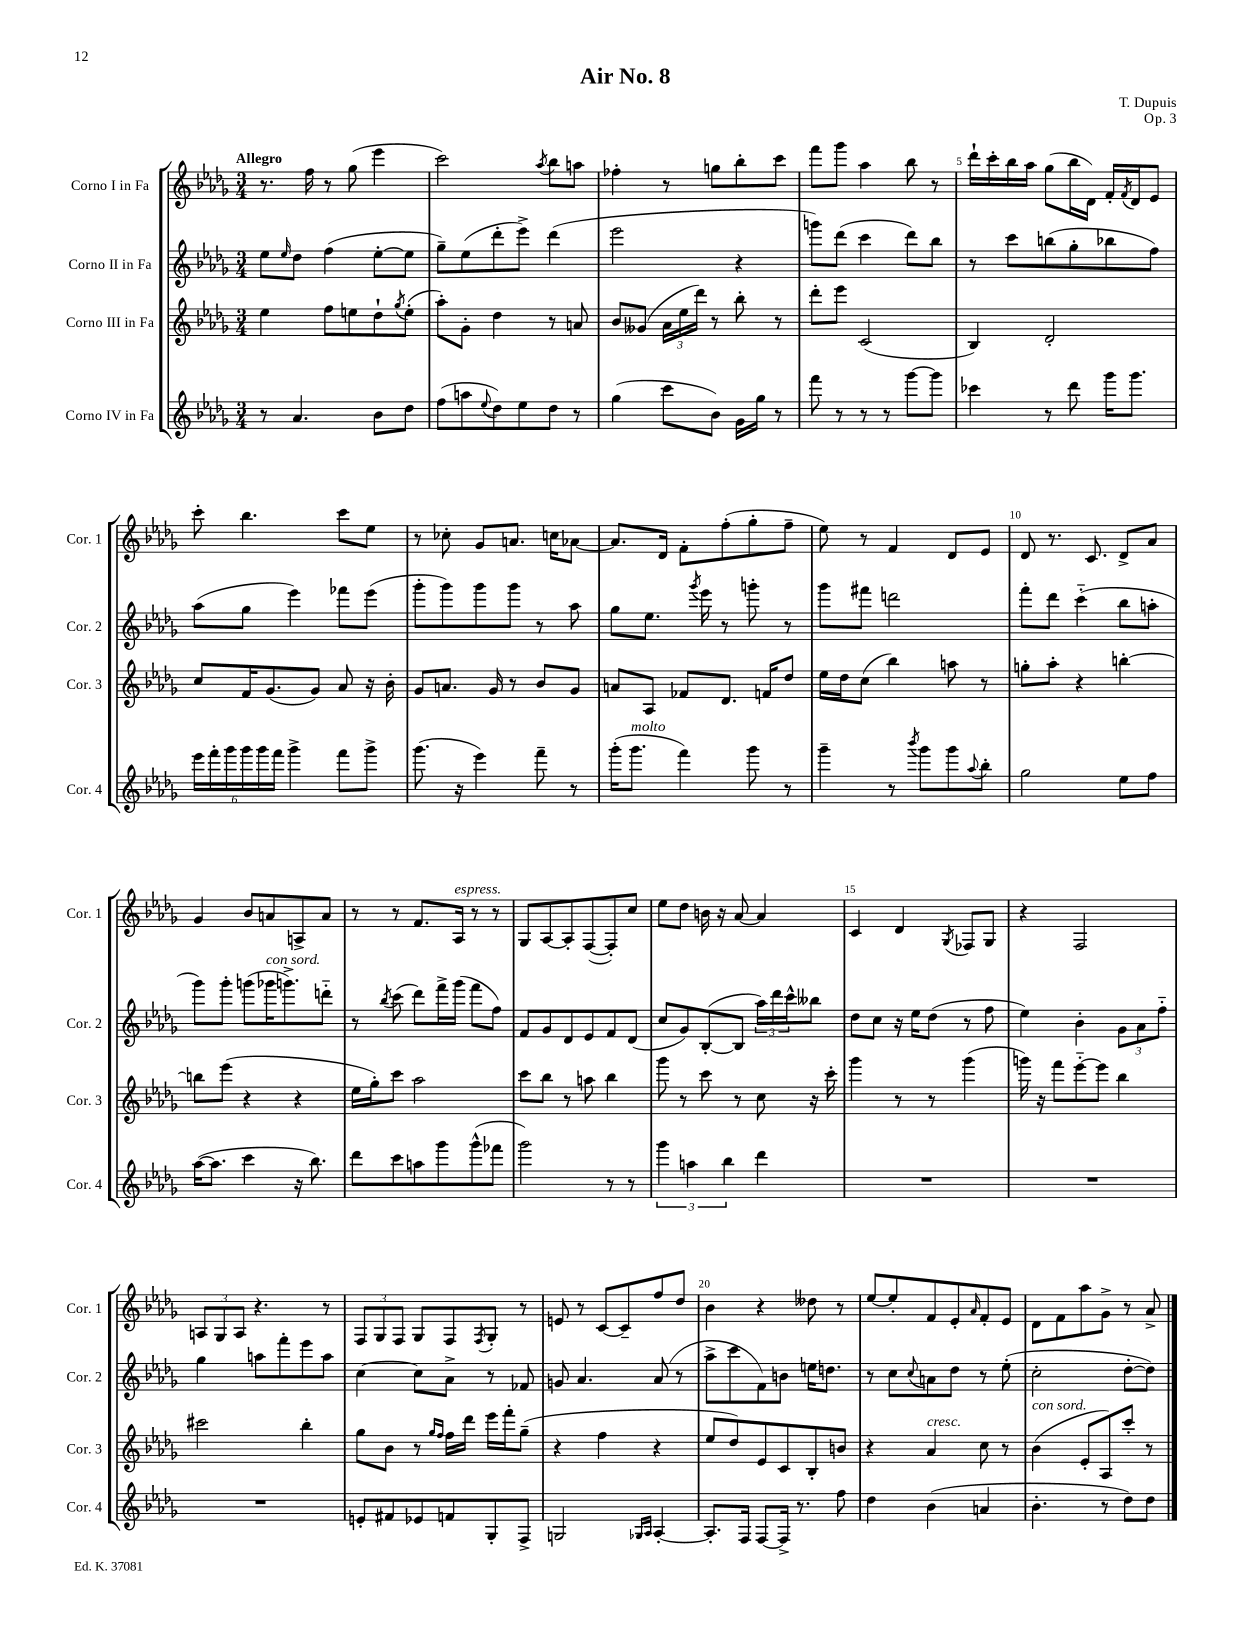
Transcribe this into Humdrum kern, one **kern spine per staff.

**kern	**kern	**kern	**kern
*part4	*part3	*part2	*part1
*staff4	*staff3	*staff2	*staff1
*I"Corno IV in Fa	*I"Corno III in Fa	*I"Corno II in Fa	*I"Corno I in Fa
*I'Cor. 4	*I'Cor. 3	*I'Cor. 2	*I'Cor. 1
*clefG2	*clefG2	*clefG2	*clefG2
*k[b-e-a-d-g-]	*k[b-e-a-d-g-]	*k[b-e-a-d-g-]	*k[b-e-a-d-g-]
*M3/4	*M3/4	*M3/4	*M3/4
=1	=1	=1	=1
!	!	!	!LO:TX:a:B:t=Allegro
8r	4ee-\	8ee-\L	8.r
.	.	16qqee-/	.
4.a-/	.	8dd-\J	.
.	.	.	16ff\
.	8ff\L	(4ff\	8r
.	8een\	.	(8gg-\
8b-\L	8dd-`\	[8ee-'\L	4eee-\
.	8qgg-/	.	.
8dd-\J	(8ee'\J	8ee-\J]	.
=2	=2	=2	=2
(8ff\L	8aa-'\L)	8gg-~\L)	2ccc\)
8aan\	8g-'\J	(8ee-\	.
8qqee-/	.	.	.
8dd-\)	4dd-\	8ddd-'\	.
8ee-\	.	8eee-^\J)	.
.	.	.	8qaa-/
8dd-\J	8r	(4ddd-\	8bb-\L
8r	8an/	.	8aan\J
=3	=3	=3	=3
(4gg-\	8b-/L	2eee-\	4ff-X'\
.	(8g--X/J	.	.
8ccc\L	24a-\LL	.	8r
.	24ee-\	.	.
.	24ddd-\JJ)	.	.
8b-\J)	8r	.	8ggn\L
16g-\LL	8bb-'\	4r	8bb-'\
16gg-\JJ	.	.	.
8r	8r	.	8ccc\J
=4	=4	=4	=4
8fff\	8ddd-'\L	8gggn\L)	8fff\L
8r	8eee-\J	(8ddd-\J	8ggg-\J
8r	(2c/	4ccc\	4aa-\
8r	.	.	.
[8ggg-\L	.	8ddd-\L)	8bb-\
8ggg-\J]	.	8bb-\J	8r
=5	=5	=5	=5
4ccc-X\	4B-/)	8r	16ddd-`\LL
.	.	.	16ccc'\
.	.	8ccc\L	16bb-\
.	.	.	16aa-\JJ
8r	2d-'/	(8bbn\	(8gg-\L
8ddd-\	.	8gg-'\	16bb-\L
.	.	.	16d-\JJ)
16ggg-\KL	.	8bb-X\	16f'/LL
.	.	.	8qf/
8.ggg-\J	.	.	16d-/J
.	.	8ff\J)	8e-/J
!!LO:LB:g=z
=6	=6	=6	=6
24eee-\LL	8cc/L	(8aa-\L	8ccc'\
24fff'\	.	.	.
24ggg-\	.	.	.
24ggg-\	16f/K	8gg-\J	4.bb-\
24ggg-\	.	.	.
.	(8.g-/	.	.
24fff\JJ	.	.	.
4ggg-^\	.	4eee-\)	.
.	8g-/J)	.	.
8fff\L	8a-/	8fff-X\L	8ccc\L
8ggg-^\J	16r	(8eee-\J	8ee-\J
.	16b-'\	.	.
=7	=7	=7	=7
(8.ggg-\	8g-/L	8ggg-'\L	8r
.	8.an/J	8ggg-\)	8cc-X'\
16r	.	.	.
4eee-\)	.	8ggg-\	8g-/L
.	16g-/	.	.
.	8r	8ggg-\J	8.an/J
8fff~\	8b-/L	8r	.
.	.	.	16ccn\KL
8r	8g-/J	8aa-\	[8a-X\J
=8	=8	=8	=8
(16ggg-'\KL	8an/L	8gg-\L	8.a-/L]
!LO:TX:a:i:t=molto	!	!	!
8.ggg-\J	.	.	.
.	8A-/J	8.ee-\J	.
.	.	.	16d-/Jk
4fff\)	8f-X/L	.	8f'\L
.	.	8qggg-/	.
.	.	16eee-\	.
.	8.d-/J	8r	(8ff'\
8ggg-\	.	8gggn'\	8gg-'\
.	16fn/KL	.	.
8r	8dd-/J	8r	8ff~\J
=9	=9	=9	=9
4ggg-~\	16ee-\LL	8ggg-\L	8ee-\)
.	16dd-\J	.	.
.	(8cc\J	8fff#X\J	8r
8r	4bb-\)	2dddn\	4f/
8qbbb-/	.	.	.
8ggg-\L	.	.	.
8ggg-\	8aan\	.	8d-/L
8qqaa-/	.	.	.
8bb-'\J	8r	.	8e-/J
=10	=10	=10	=10
2gg-\	8ggn'\L	8fff'\L	8d-/
.	8aa-'\J	8ddd-\J	8.r
.	4r	(4ccc\	.
.	.	.	8.c/
8ee-\L	[4bbn'\	8bb-\L	8d-^/L
8ff\J	.	8aan'\J	8a-/J
!!LO:LB:g=z
=11	=11	=11	=11
([16aa-\KL	8bbn\L]	8ggg-\L)	4g-/
8.aa-\J]	.	.	.
.	(8eee-\J	8ggg-'\J	.
4ccc\	4r	(8gggn\L	8b-/L
!	!	!LO:TX:a:i:t=con sord.	!
.	.	16ggg-X\K	8an/
.	.	8.gggn^\)	.
16r	4r	.	8An^/
8.bb-\)	.	.	.
.	.	8dddn\J	8a/J
=12	=12	=12	=12
8ddd-\L	16ee-\LL	8r	8r
.	16gg-'\J)	.	.
.	.	8qbb-/	.
8ccc\	8ccc\J	(8ccc\	8r
8aan\	2aa-\	8ddd-\L)	8.f/L
8ggg-\	.	16fff^\L	.
!	!	!	!LO:TX:a:i:t=espress.
.	.	(16ggg-\JJ	16A-/Jk
(8ggg-^^\	.	8fff\L	8r
8fff-X\J	.	8ff\J)	8r
=13	=13	=13	=13
2ggg-\)	8ccc\L	8f/L	8G-/L
.	8bb-\J	8g-/	[8A-/
.	8r	8d-/	8A-'/]
.	8aan\	8e-/	([8F/
8r	4bb-\	8f/	8F'/])
8r	.	(8d-/J	8cc/J
=14	=14	=14	=14
6ggg-\	8ggg-\	8cc/L	8ee-\L
.	8r	8g-/)	8dd-\J
6aan\	.	.	.
.	8ccc\	([8B-'/	16bn\
.	.	.	16r
6bb-\	.	.	.
.	8r	8B-/J]	[8a-/
4ddd-\	8cc\	24aa-\LL)	4a-/]
.	.	24ddd-\	.
.	.	24ccc^^\J	.
.	16r	8bb--X\J	.
.	16ccc'\	.	.
=15	=15	=15	=15
2.r	4ggg-\	8dd-\L	4c/
.	.	8cc\J	.
.	8r	16r	4d-/
.	.	16ee-\KL	.
.	8r	(8dd-\J	.
.	.	.	8qG-/
.	(4ggg-\	8r	8F-X/L
.	.	8ff\	8G-/J
=16	=16	=16	=16
2.r	16gggn\)	4ee-\)	4r
.	16r	.	.
.	8fff\L	.	.
.	[8eee-\	4b-'\	2F/
.	8eee-\J]	.	.
.	4bb-\	12g-\L	.
.	.	12a-\	.
.	.	12ff\J	.
!!LO:LB:g=z
=17	=17	=17	=17
2.r	2ccc#X\	4gg-\	12An/L
.	.	.	12G-/
.	.	.	12A/J
.	.	8aan\L	4.r
.	.	8fff'\	.
.	4bb-'\	8eee-\	.
.	.	8aa\J	8r
=18	=18	=18	=18
8en'/L	8gg-\L	[4cc\	12F/L
.	.	.	12G-/
8f#X/	8b-\J	.	.
.	.	.	12F/J
8e-X/	8r	8cc\L]	8G-/L
.	16qqgg-/LL	.	.
.	16qqff/JJ	.	.
8fn/	16ff\LL	8a-^\J	8F/
.	16ddd-\JJ	.	.
.	.	.	8qF/
8G-'/	16eee-\LL	8r	8G-'/J
.	16fff'\J	.	.
8F^/J	(8gg-~\J	8f-X/	8r
=19	=19	=19	=19
2Gn/	4r	8gn/	8en/
.	.	4.a-/	8r
.	4ff\	.	[8c/L
.	.	.	8c~/]
16qqG-X/LL	.	.	.
16qqA-/JJ	.	.	.
[4A-'/	4r	(8a-/	8ff/
.	.	8r	8dd-/J
=20	=20	=20	=20
8.A-'/L]	8ee-/L	8aa-^\L	4b-\
.	8dd-/)	8ccc\	.
16F/Jk	.	.	.
[8F/L	8e-/	8f\)	4r
16F^/Jk]	8c/	8bn\J	.
8.r	.	.	.
.	8B-'/	16een\KL	8dd--X\
.	.	8.ddn\J	.
8ff\	8bn/J	.	8r
=21	=21	=21	=21
4dd-\	4r	8r	[8ee-/L
.	.	8cc\L	8ee-'/]
.	.	8qqcc/	.
!	!LO:TX:a:i:t=cresc.	!	!
(4b-\	4a-/	8an\	8f/
.	.	8dd-\J	8e-'/
.	.	.	16qqa-/
4an/	8cc\	8r	8f'/
.	8r	(8ee-'\	8e-/J
=22	=22	=22	=22
!	!LO:TX:a:i:t=con sord.	!	!
4.b-'\	(4b-\	2cc'\	8d-\L
.	.	.	8f\
.	8e-'/L	.	8aa-\
8r	8A-/)	.	8g-^\J
8dd-\L)	8ccc'/J	[8dd-'\L	8r
8dd-\J	8r	8dd-\J])	8a-^/
==	==	==	==
*-	*-	*-	*-
